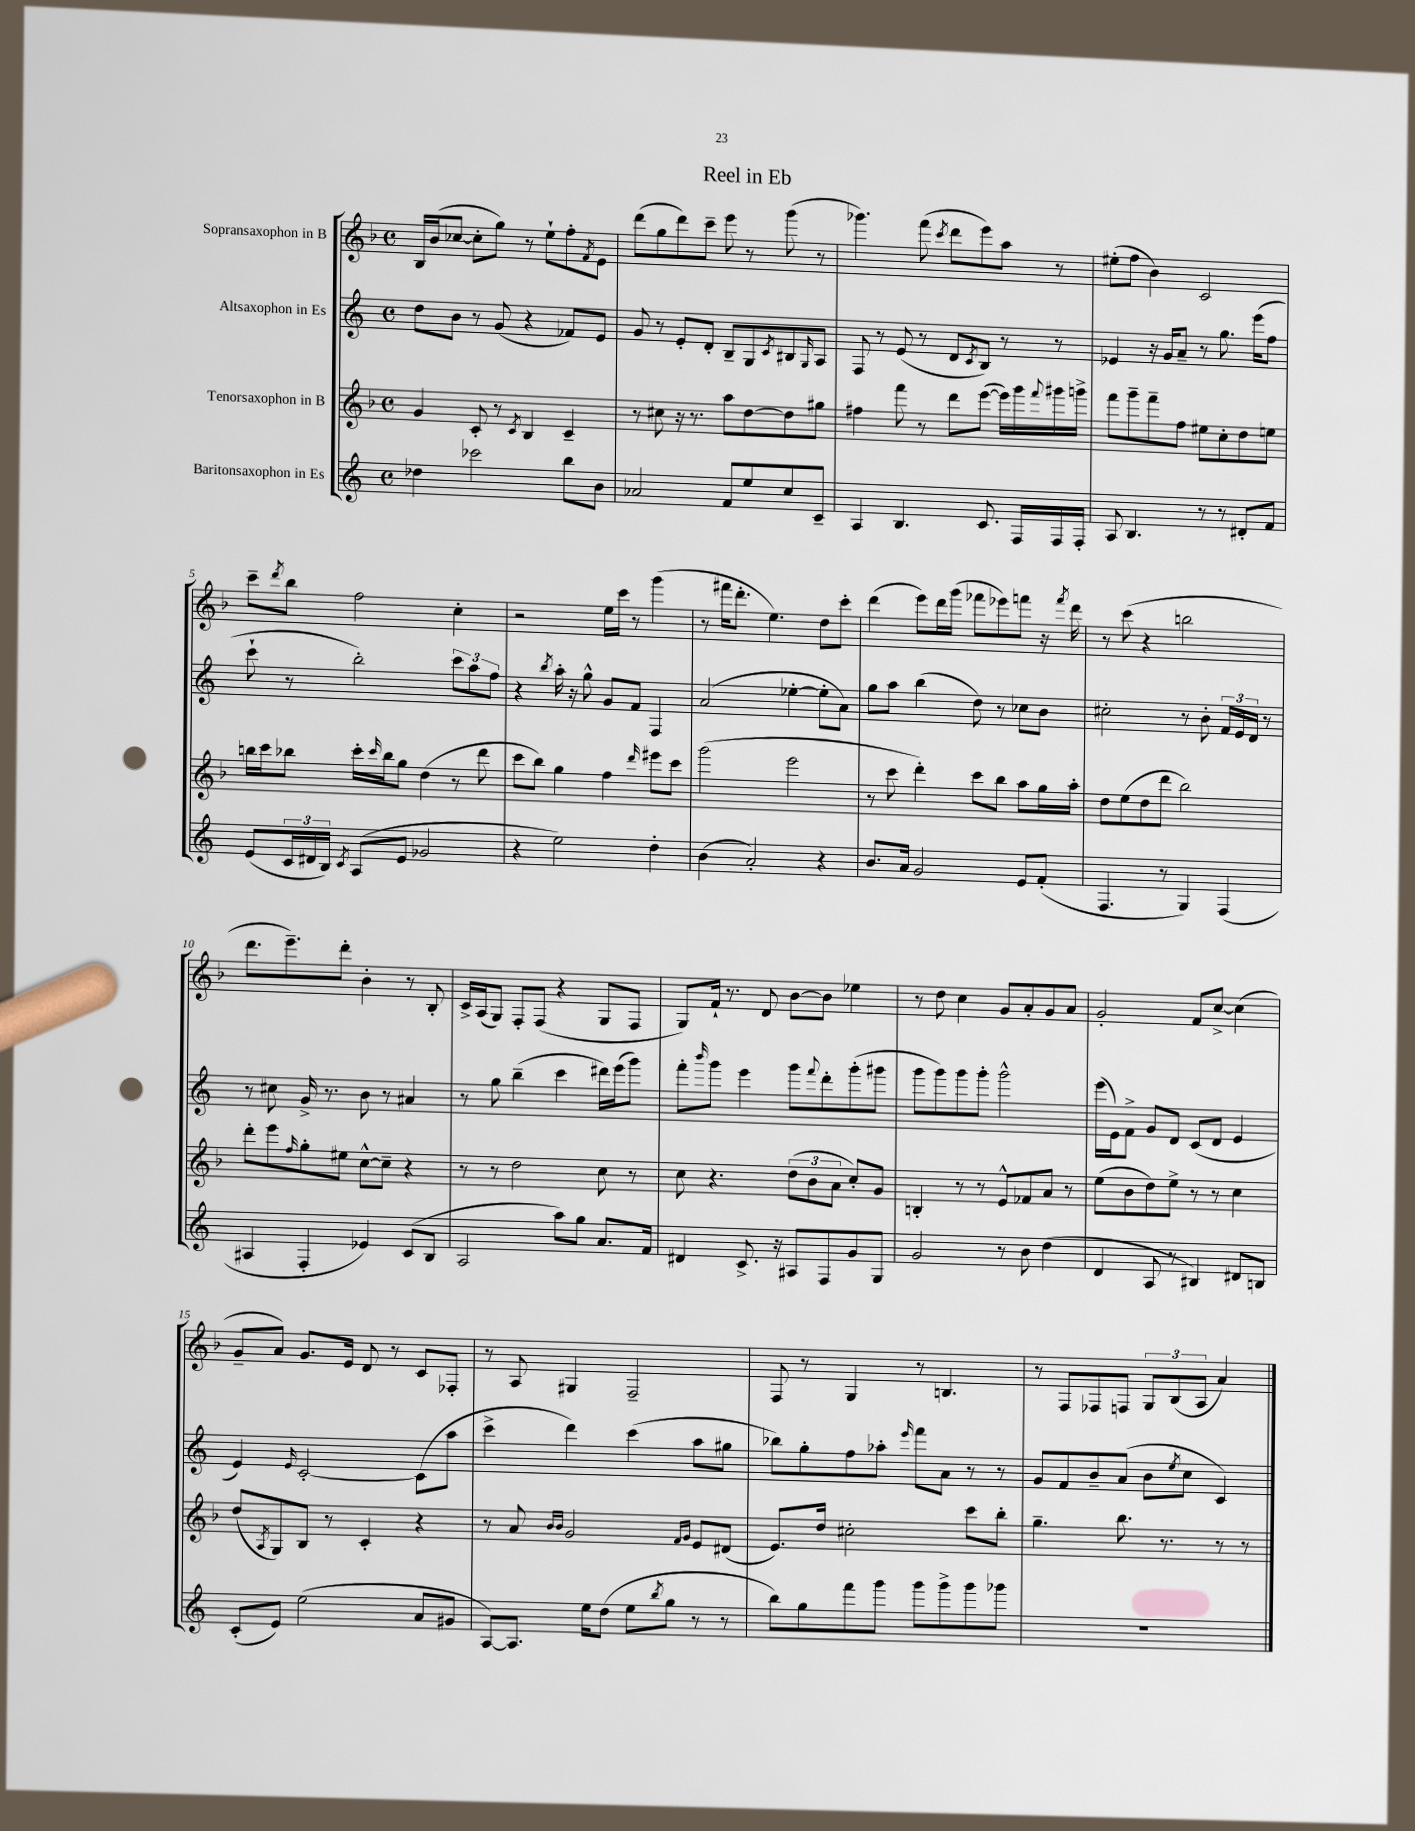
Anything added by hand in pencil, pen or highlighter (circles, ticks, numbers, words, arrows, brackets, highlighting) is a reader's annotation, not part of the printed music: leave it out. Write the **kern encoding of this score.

**kern	**kern	**kern	**kern
*part4	*part3	*part2	*part1
*staff4	*staff3	*staff2	*staff1
*I"Baritonsaxophon in Es	*I"Tenorsaxophon in B	*I"Altsaxophon in Es	*I"Sopransaxophon in B
*clefG2	*clefG2	*clefG2	*clefG2
*k[]	*k[b-]	*k[]	*k[b-]
*M4/4	*M4/4	*M4/4	*M4/4
*met(c)	*met(c)	*met(c)	*met(c)
=1	=1	=1	=1
4dd-X\	4g/	8dd\L	16B-/LL
.	.	.	(16b-/J
.	.	8b\J	[8cc-X/J
2ccc-X\	8c'/	8r	8cc-'\L]
.	8r	(8g/	8gg\J)
.	8qc/	.	.
.	4B-/	4r	8r
.	.	.	8ee`\L
8bb\L	4c~/	8f-X/L)	8ff'\
.	.	.	8qf/
8b\J	.	8e/J	8e\J
=2	=2	=2	=2
2a-X/	8r	8g/	(8ddd\L
.	8cc#X\	8r	8gg\
.	16r	8e'/L	8ddd\)
.	8.r	.	.
.	.	8d'/J	8ccc~\J
8f/L	8aa\L	8B~/L	8eee\
8ee/	[8dd\	8G/	8r
.	.	8qc/	.
8cc/	8dd\]	8B#X/	(8ggg\
.	.	16qqG/	.
8c~/J	8gg#X\J	8A/J	8r
=3	=3	=3	=3
4A/	4ff#X\	8F/	4.ggg-X\)
.	.	8r	.
4.B/	8fff\	(8e/	.
.	8r	8r	(8fff\
.	.	.	8qccc/
.	8ddd\L	8d/L	8ddd\L
.	.	8qc/	.
8.c/	([8eee\J	8B/J)	8eee\)
.	16eee\LL])	8r	8aa\J
16F/LL	16ggg\	.	.
.	8qqfff/	.	.
16F/	16ggg#X\	8r	8r
16F'/JJ	16gggn^\JJ	.	.
=4	=4	=4	=4
8A/	8fff\L	4e-X/	(8ee#X'\L
4.B/	8ggg~\	.	8ff\J
.	8fff~\	16r	4b-\)
.	.	16g/KL	.
.	8ff\J	8a~/J	.
8r	8ee#X\L	8r	2c/
8r	8cc'\	8.gg\	.
8d#X'/L	8dd\	.	.
.	.	(16eee\KL	.
8f/J	8een\J	8ff\J	.
!!LO:LB:g=z
=5	=5	=5	=5
(8e/L	16bbn\LL	8ccc`\	8ccc~\L
.	16ccc\J	.	.
.	.	.	8qddd/
24c/L	8bb-X\J	8r	8bb-\J
24d#X/	.	.	.
24B/JJ)	.	.	.
8qc/	.	.	.
(8A/L	16ccc'\LL	2bb'\)	2ff\
.	16qqccc/	.	.
.	16bb-\J	.	.
8e/J	8gg\J	.	.
2g-X/	(4dd\	.	.
.	8r	12ccc\L	4cc'\
.	.	12aa\	.
.	8ddd\	.	.
.	.	12ff\J	.
=6	=6	=6	=6
4r	8ccc\L	4r	2r
.	8bb-\J)	.	.
.	.	8qbb/	.
2ee\)	4gg\	16aa'\	.
.	.	16r	.
.	.	8gg^^\	.
.	4ff\	8g/L	16ee\LL
.	.	.	16ccc\JJ
.	.	8f/J	8r
.	16qqddd/	.	.
4dd'\	8eee#X\L	4F/	(4ggg\
.	8ccc\J	.	.
=7	=7	=7	=7
(4b\	(2ggg\	(2a/	8r
.	.	.	16fff#X\KL
.	.	.	8.ddd'\J
2a'/)	.	.	.
.	.	.	4.ee\)
.	2eee\	[4ee-X'\	.
4r	.	8ee-'\L]	8dd\L
.	.	8a\J)	8ccc'\J
=8	=8	=8	=8
8.b/L	8r	8gg\L	(4ddd\
.	8ccc\	8aa\J	.
16a/Jk	.	.	.
2g/	4ddd'\)	(4bb\	8eee\L)
.	.	.	16ddd\L
.	.	.	(16ggg\JJ
.	8ccc\L	8dd\)	8fff-X\L
.	8bb-\J	8r	8eee-X\)
8e/L	8aa\L	8cc-X\L	8fffn\J
(8f'/J	16gg\L	8b\J	16r
.	.	.	8qfff/
.	16aa'\JJ	.	16ddd\
=9	=9	=9	=9
4.F/	8dd\L	2cc#X'\	8r
.	(8ee\	.	(8ccc\
.	8dd\	.	4r
8r	8ddd\J	.	.
4G/)	2bb-\)	8r	2bbn\
.	.	8b'\	.
(4F/	.	24f/LL	.
.	.	24e/	.
.	.	24d/JJ	.
.	.	8r	.
!!LO:LB:g=z
=10	=10	=10	=10
4A#X/	8ddd'\L	8r	8.ddd\L
.	8eee\	8cc#X\	.
.	.	.	8.eee~\)
.	16qqff/	.	.
4F'/	8gg'\	16g^/	.
.	.	8.r	.
.	8ee#X\J	.	8ddd'\J
4e-X/)	[8cc^^\L	8b\	4b-'\
.	8cc~\J]	8r	.
(8c/L	4r	4a#X/	8r
8B/J	.	.	8B-'/
=11	=11	=11	=11
2A/	8r	8r	16c^/LL
.	.	.	(16A/J
.	8r	8gg\	8G/J)
.	2dd\	(4bb~\	8F'/L
.	.	.	(8F/J
8aa\L)	.	4ccc\	4r
8gg\J	.	.	.
8.a/L	8cc\	16ddd#X\LL)	8G/L
.	.	(16eee\J	.
.	8r	8ggg\J)	8F/J
16f/Jk	.	.	.
=12	=12	=12	=12
4d#X/	8cc\	8fff'\L	8G/L)
.	.	16qqbbb/	.
.	4.r	8ggg\J	16f`/Jk
.	.	.	8.r
8.c^/	.	4eee\	.
.	.	.	8d/
16r	.	.	.
8A#X/L	(12dd\L	8ggg\L	[8b-\L
.	12b-\	.	.
.	.	8qqfff/	.
8F/	.	8ddd'\	8b-\J]
.	12a\J	.	.
8g/	8cc'/L)	(8ggg'\	4ee-X\
8G/J	8g/J	8ggg#X\J	.
=13	=13	=13	=13
2g/	4Bn'/	8ggg\L	8r
.	.	8ggg\)	8dd\
.	8r	8ggg\	4cc\
.	8r	8ggg'\J	.
8r	8e^^/L	2ggg^^\	8g/L
8b\	8f-X/	.	8a'/
(4dd\	8a/J	.	8g/
.	8r	.	8a/J
=14	=14	=14	=14
4d/	(8ee\L	(16eee\LL	2g'/
.	.	16e\J)	.
.	8b-\	8f^\J	.
8A/	8dd\)	8g/L	.
8r	8ee^\J	8d/J	.
4B#X/)	8r	(8c/L	8f/L
.	8r	8d/J	[8cc^/J
8d#X/L	4cc\	4e/	(4cc\]
8Bn/J	.	.	.
!!LO:LB:g=z
=15	=15	=15	=15
(8c'/L	(8dd/L	4e/)	8g~/L
.	8qA/	.	.
8e/J)	8G/)	.	8a/J)
.	.	16qqe/	.
(2ee\	8B-/J	[2c'/	8.g/L
.	8r	.	.
.	.	.	16e/Jk
.	4c'/	.	8d/
.	.	.	8r
8a/L	4r	(8c\L]	8c/L
8g#X/J	.	8aa\J	8F-X'/J
=16	=16	=16	=16
[8A/L)	8r	4ccc^\	8r
8.A/J]	8a/	.	8A/
.	16qqb-/LL	.	.
.	16qqb-/JJ	.	.
.	2g/	4ddd\)	4G#X/
16ee\KL	.	.	.
(8dd\J	.	.	.
8ee\L	.	(4ccc\	2F~/
8qbb/	.	.	.
8gg\J	.	.	.
.	16qqf/LL	.	.
.	16qqg/JJ	.	.
8r	8e/L	8aa\L	.
8r	(8d#X/J	8gg#X\J	.
=17	=17	=17	=17
8bb\L)	8.e/L)	8bb-X\L)	8F/
8gg\	.	8gg'\	8r
.	16dd/Jk	.	.
8fff\	2cc#X'\	8ff\	4G/
8ggg\J	.	8aa-X'\J	.
.	.	16qqeee/	.
8ggg\L	.	8fff\L	8r
8ggg^\	.	8a\J	4.Bn/
8ggg\	8ccc\L	8r	.
8ggg-X\J	8bb-'\J	8r	.
=18	=18	=18	=18
1r	4.gg~\	8g/L	8r
.	.	8f/	8F/L
.	.	8b~/	8F-X/
.	8.bb-\	(8a/J	8Fn/J
.	.	8b\L	12G/L
.	8.r	.	.
.	.	.	(12B-/
.	.	8qee/	.
.	.	8cc\J	.
.	.	.	12A/J
.	8r	4c/)	4a/)
.	8r	.	.
==	==	==	==
*-	*-	*-	*-
